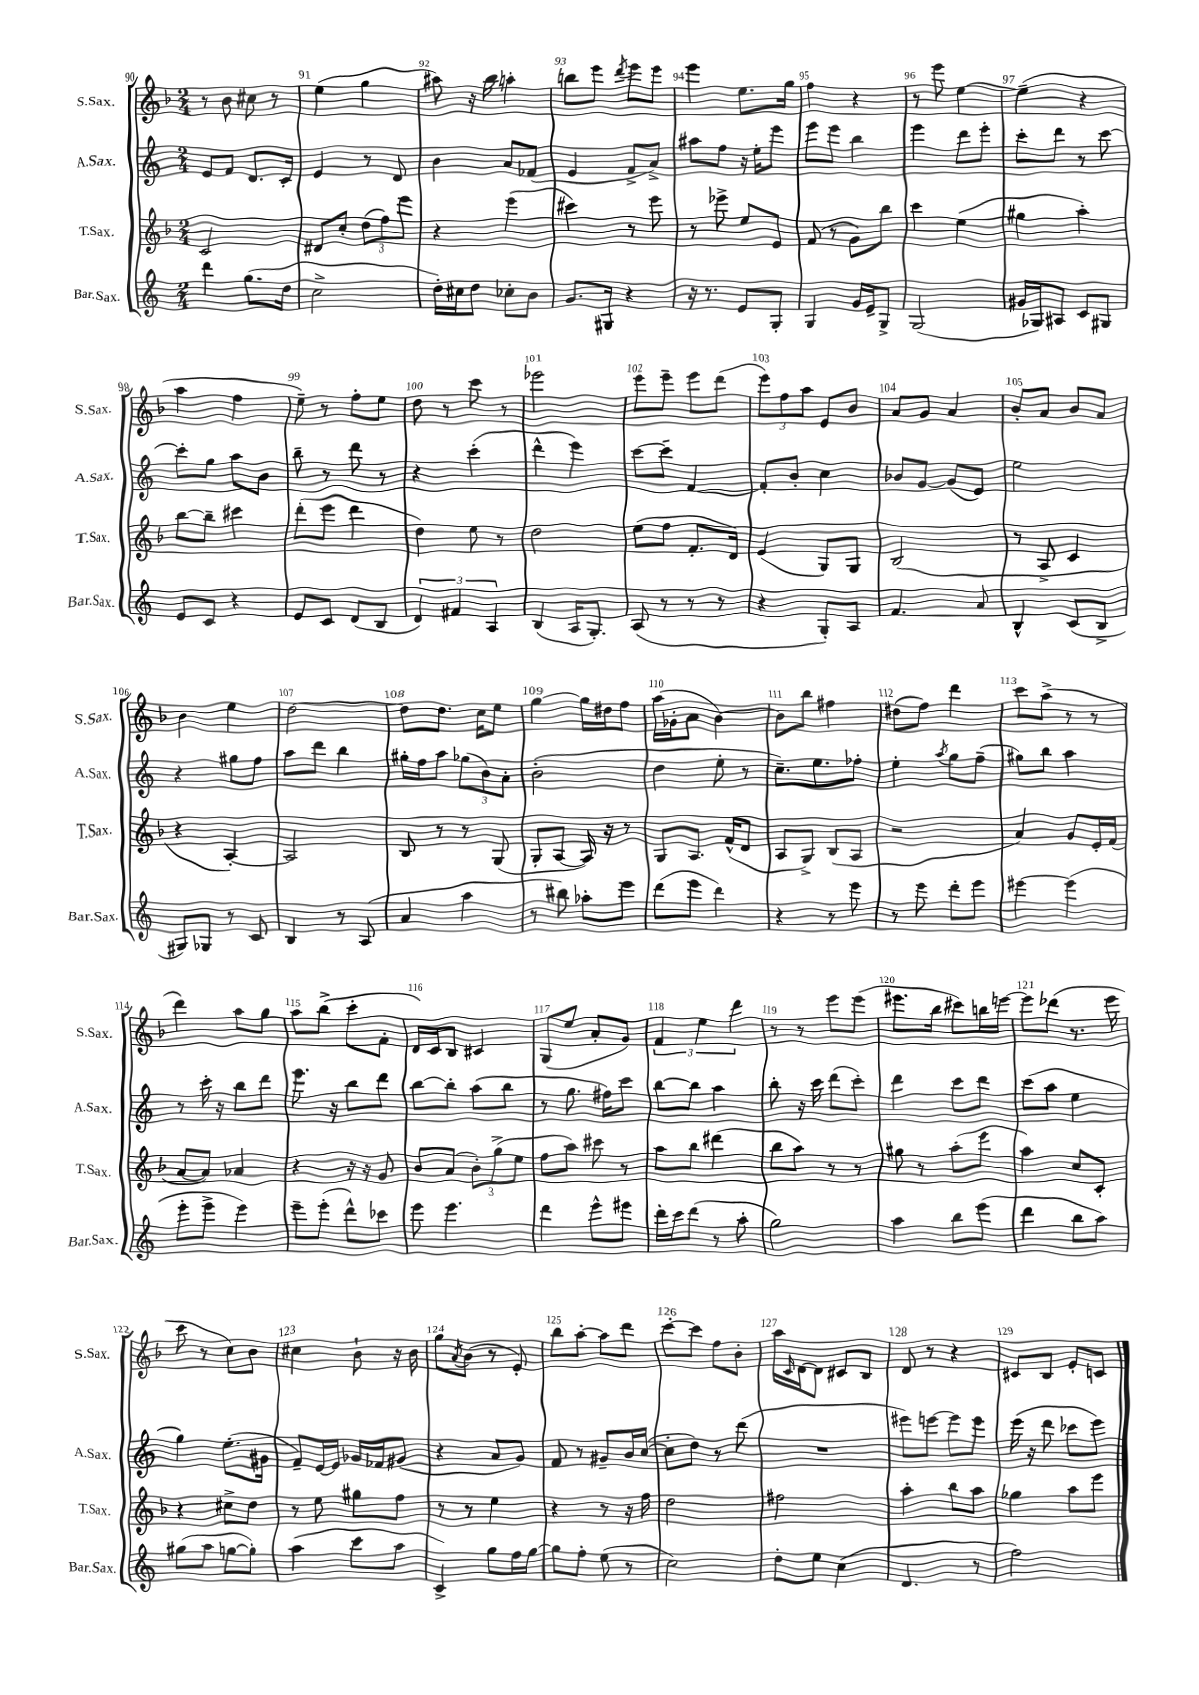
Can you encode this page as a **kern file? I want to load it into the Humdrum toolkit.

**kern	**kern	**kern	**kern
*part4	*part3	*part2	*part1
*staff4	*staff3	*staff2	*staff1
*I"Bar.Sax.	*I"T.Sax.	*I"A.Sax.	*I"S.Sax.
*I'Bar.Sax.	*I'T.Sax.	*I'A.Sax.	*I'S.Sax.
*clefG2	*clefG2	*clefG2	*clefG2
*k[]	*k[b-]	*k[]	*k[b-]
*M2/4	*M2/4	*M2/4	*M2/4
=90	=90	=90	=90
4ddd\	2c/	8e/L	8r
.	.	8f/J	8b-\
(8.gg\L	.	8.d/L	8cc#X\
.	.	.	8r
16dd\Jk	.	16c'/Jk	.
=91	=91	=91	=91
2cc^\	8d#X/L	4e/	(4ee\
.	8cc'/J	.	.
.	(12dd\L	8r	4gg\
.	12ff\)	.	.
.	.	8d/	.
.	12eee\J	.	.
=92	=92	=92	=92
16dd'\LL)	4r	4b\	8aa#X\)
16cc#X\J	.	.	.
8dd\J	.	.	16r
.	.	.	16bb-\
8cc-X'\L	(4eee\	8a/L	4aan'\
8b\J	.	(8f-X/J	.
=93	=93	=93	=93
8.g/L	4ccc#X\)	4e/	8bbn\L
.	.	.	8eee\J
16G#X/Jk	.	.	.
.	.	.	8qddd/
4r	8r	8f^/L	8eee\L
.	8eee\	8a^/J)	8eee\J
=94	=94	=94	=94
16r	8r	8aa#X\L	4eee\
8.r	.	.	.
.	8eee-X^\	8ff\J	.
8e/L	8ee/L	16r	8.ee\L
.	.	16ee'\KL	.
8G'/J	8e/J	8eee\J	.
.	.	.	16gg\Jk
=95	=95	=95	=95
4G/	(8f/	8eee\L	4ff\
.	8r	8eee\J	.
16g/LL	8g\L)	4bb\	4r
16e~/J	.	.	.
8G^/J	8bb-\J	.	.
=96	=96	=96	=96
(2G/	4ccc\	4eee\	8r
.	.	.	8eee\
.	(4ee\	8ddd\L	[4ee\
.	.	8eee'\J	.
=97	=97	=97	=97
16g#X/LL	4gg#X\	8ccc'\L	(4ee~\]
16G-X/J)	.	.	.
8A#X/J	.	8ddd\J	.
8c/L	4aa'\)	8r	4r
8G#X/J	.	[8ccc\	.
!!LO:LB:g=z
=98	=98	=98	=98
8e/L	[8bb-\L	8ccc'\L]	4aa\
8c/J	8bb-~\J]	8gg\J	.
4r	4ccc#X\	8aa\L	4ff\
.	.	8b\J	.
=99	=99	=99	=99
8e/L	(8ddd'\L	8bb~\	8ee~\)
8c/J	8eee\J	8r	8r
(8d/L	4ddd\	8ddd\	8ff'\L
8B/J	.	8r	8ee\J
=100	=100	=100	=100
6d/)	4dd\)	4r	8dd\
.	.	.	8r
6f#X/	.	.	.
.	8ee\	(4ccc'\	8ccc\
6A/	.	.	.
.	8r	.	8r
=101	=101	=101	=101
(4B/	2dd\	4ddd^^\	2eee-X\
16A/KL	.	4eee\)	.
8.G'/J)	.	.	.
=102	=102	=102	=102
(8A/	(8ee\L	[8ccc\L	8eee\L
8r	8ff\J	8ccc~\J]	8eee~\J
8r	8.f'/L	[4f/	8eee\L
8r	.	.	(8ddd\J
.	16d/Jk)	.	.
=103	=103	=103	=103
4r	(4e/	8f'/L]	12eee\L)
.	.	.	12ff\
.	.	8b'/J	.
.	.	.	12aa\J
8G'/L)	8G/L)	4cc\	8e/L
8A/J	8G/J	.	8b-/J
=104	=104	=104	=104
4.f/	(2B-/	8b-X/L	8a/L
.	.	[8g/J	8g/J
.	.	(8g/L]	4a/
8a/	.	8e/J)	.
=105	=105	=105	=105
4B^^/	8r	2ee\	8b-'/L
.	8A^/	.	8a/J
(8c/L	4c/	.	8b-/L
8B^/J	.	.	8a/J
!!LO:LB:g=z
=106	=106	=106	=106
8G#X/L)	4r	4r	4b-\
8G-X/J	.	.	.
8r	[4A'/)	8gg#X\L	4ee\
8c/	.	8ff\J	.
=107	=107	=107	=107
4B/	2A/]	8aa\L	[2dd\
.	.	8ddd\J	.
8r	.	4bb\	.
(8A/	.	.	.
=108	=108	=108	=108
4a/	8B-/	16gg#X'\LL	8dd\L]
.	.	16ff\J	.
.	8r	8aa\J	8.dd\J
4aa\	8r	(12gg-X\L	.
.	.	.	16cc\KL
.	.	12b\)	.
.	(8G/	.	8ee\J
.	.	12a'\J	.
=109	=109	=109	=109
8r	8G'/L	(2b'\	[4gg\
8bb#X\)	[8A/J	.	.
8aa-X'\L	16A/])	.	16gg\LL]
.	16r	.	16dd#X\J
8eee\J	8r	.	8ff\J
=110	=110	=110	=110
(8ddd\L	8G/L	4dd\	(16aa\LL
.	.	.	16g-X'\J
8eee\J	8.A/J	.	8a\J
4ddd\)	.	8ee'\	[4b-\)
.	(16f^^/KL	.	.
.	8d/J	8r	.
=111	=111	=111	=111
4r	8A/L	8.cc~\L)	8b-\L]
.	8G^/J)	.	8bb-\J
.	.	8.ee\	.
8r	(8B-/L	.	4ff#X\
8eee\	8A/J	8ff-X'\J	.
=112	=112	=112	=112
8r	2r	4ee'\	(8dd#X\L
8eee\	.	.	8ff\J)
.	.	8qaa/	.
8ddd'\L	.	8gg\L	4ddd\
8eee\J	.	(8ff~\J	.
=113	=113	=113	=113
[4eee#X\	4a/)	8gg#X\L)	8ccc\L
.	.	8bb\J	(8aa^\J
(4eee#\]	8g/L	4aa\	8r
.	16e'/L	.	8r
.	(16f/JJ	.	.
!!LO:LB:g=z
=114	=114	=114	=114
8eee'\L	[8a/L	8r	4ddd\)
8eee^\J	8a/J])	16ccc'\	.
.	.	16r	.
4eee\)	4a-X/	8bb\L	8aa\L
.	.	8ddd\J	8gg\J
=115	=115	=115	=115
8eee~\L	4r	8.eee\	8aa\L
(8eee'\J	.	.	(8bb-^\J
.	.	16r	.
8ddd^^\L)	16r	8bb\L	8ccc'\L
.	16r	.	.
8ccc-X\J	8g/	8ddd\J	8f'\J
=116	=116	=116	=116
8eee\	8b-/L	[8bb\L	16d/LL)
.	.	.	16c/J
4.eee\	(8a/J	8bb'\J]	8B-/J
.	12b-'\L)	(8aa\L	4c#X/
.	(12gg^\	.	.
.	.	8bb\J	.
.	12ee\J	.	.
=117	=117	=117	=117
4ddd\	8ff\L	8r	(8G/L
.	8aa\J)	8.gg\	8ee/J
8eee^^\L	8ccc#X\	.	8a'/L
.	.	16ff#X\KL)	.
8eee#X\J	8r	8ccc\J	8g/J)
=118	=118	=118	=118
16ddd'\LL	8aa\L	[8bb\L	6f/
16ccc\J	.	.	.
(8ddd\J	8bb-\J	8bb\J]	.
.	.	.	6ee\
8r	(4ddd#X\	4aa\	.
.	.	.	6ddd\
8aa'\	.	.	.
=119	=119	=119	=119
2gg\)	8bb-\L	8bb'\	8r
.	8aa\J)	16r	8r
.	.	16ccc\	.
.	8r	(8ddd\L	8eee\L
.	8r	8ccc'\J)	(8eee\J
=120	=120	=120	=120
4aa\	8gg#X\	4ddd\	8.eee#X\L
.	8r	.	.
.	.	.	16bb-\Jk
8bb\L	(8aa'\L	8ccc\L	8ccc#X\L)
(8eee\J	8eee\J	8ddd\J	16bbn\L
.	.	.	[16eeen\JJ
=121	=121	=121	=121
4ddd\	4aa\)	(8ccc\L	8eee\L]
.	.	8aa\J	(8ddd-X\J
8bb\L	8cc/L	4ee\	8.r
8aa\J)	8c'/J	.	.
.	.	.	16eee\
!!LO:LB:g=z
=122	=122	=122	=122
(8gg#X\L	4r	4gg\)	8ccc\
8aa\J	.	.	8r
[8ggn\L	8cc#X^\L	(8.ee'\L	8cc\L)
8gg'\J])	8dd\J	.	8b-\J
.	.	16g#X\Jk	.
=123	=123	=123	=123
(4aa\	8r	8f~/L)	4cc#X\
.	8ee\	[16e/L	.
.	.	16e/JJ]	.
8ccc\L	8gg#X\L	16g-X/LL	8b-`\
.	.	16f-X/J	.
8aa\J	8ff\J	(8g#X/J	16r
.	.	.	16b-\
=124	=124	=124	=124
4c^/)	8r	4r	8gg\L
.	.	.	8qa/
.	8r	.	(8b-\J
8gg\L	4ee\	8a/L	8r
16ff\L	.	8g/J)	8e'/)
[16gg\JJ	.	.	.
=125	=125	=125	=125
8gg\L]	4r	8f/	8bb-\L
8ff'\J	.	8r	[8aa'\J
(8ee\	8r	8g#X~/L	8aa\L]
8r	16r	16b/L	8ddd\J
.	16ff\	([16cc/JJ	.
=126	=126	=126	=126
2cc\)	2dd\	8cc'\L]	[8ccc'\L
.	.	8dd\J)	8ccc\J]
.	.	8r	8ff\L
.	.	(8ddd\	8b-'\J
=127	=127	=127	=127
8dd'\L	2ff#X\	2r	16aa\LL
.	.	.	16qqc/
.	.	.	[16d\J
8ee\J	.	.	8d\J]
(4cc\	.	.	8c#X/L
.	.	.	8B-/J
=128	=128	=128	=128
4.d/	4aa'\	8eee#X\L)	8d/
.	.	[8eeen\J	8r
.	8bb-\L	8eee\L]	4r
8r	8aa\J	8eee\J	.
=129	=129	=129	=129
2ff\)	4gg-X\	(16eee\	8c#X/L
.	.	16r	.
.	.	8ddd\	8B-/J
.	8aa\L	8ccc-X\L	8e'/L
.	8eee\J	8eee\J)	8cn/J
==	==	==	==
*-	*-	*-	*-
